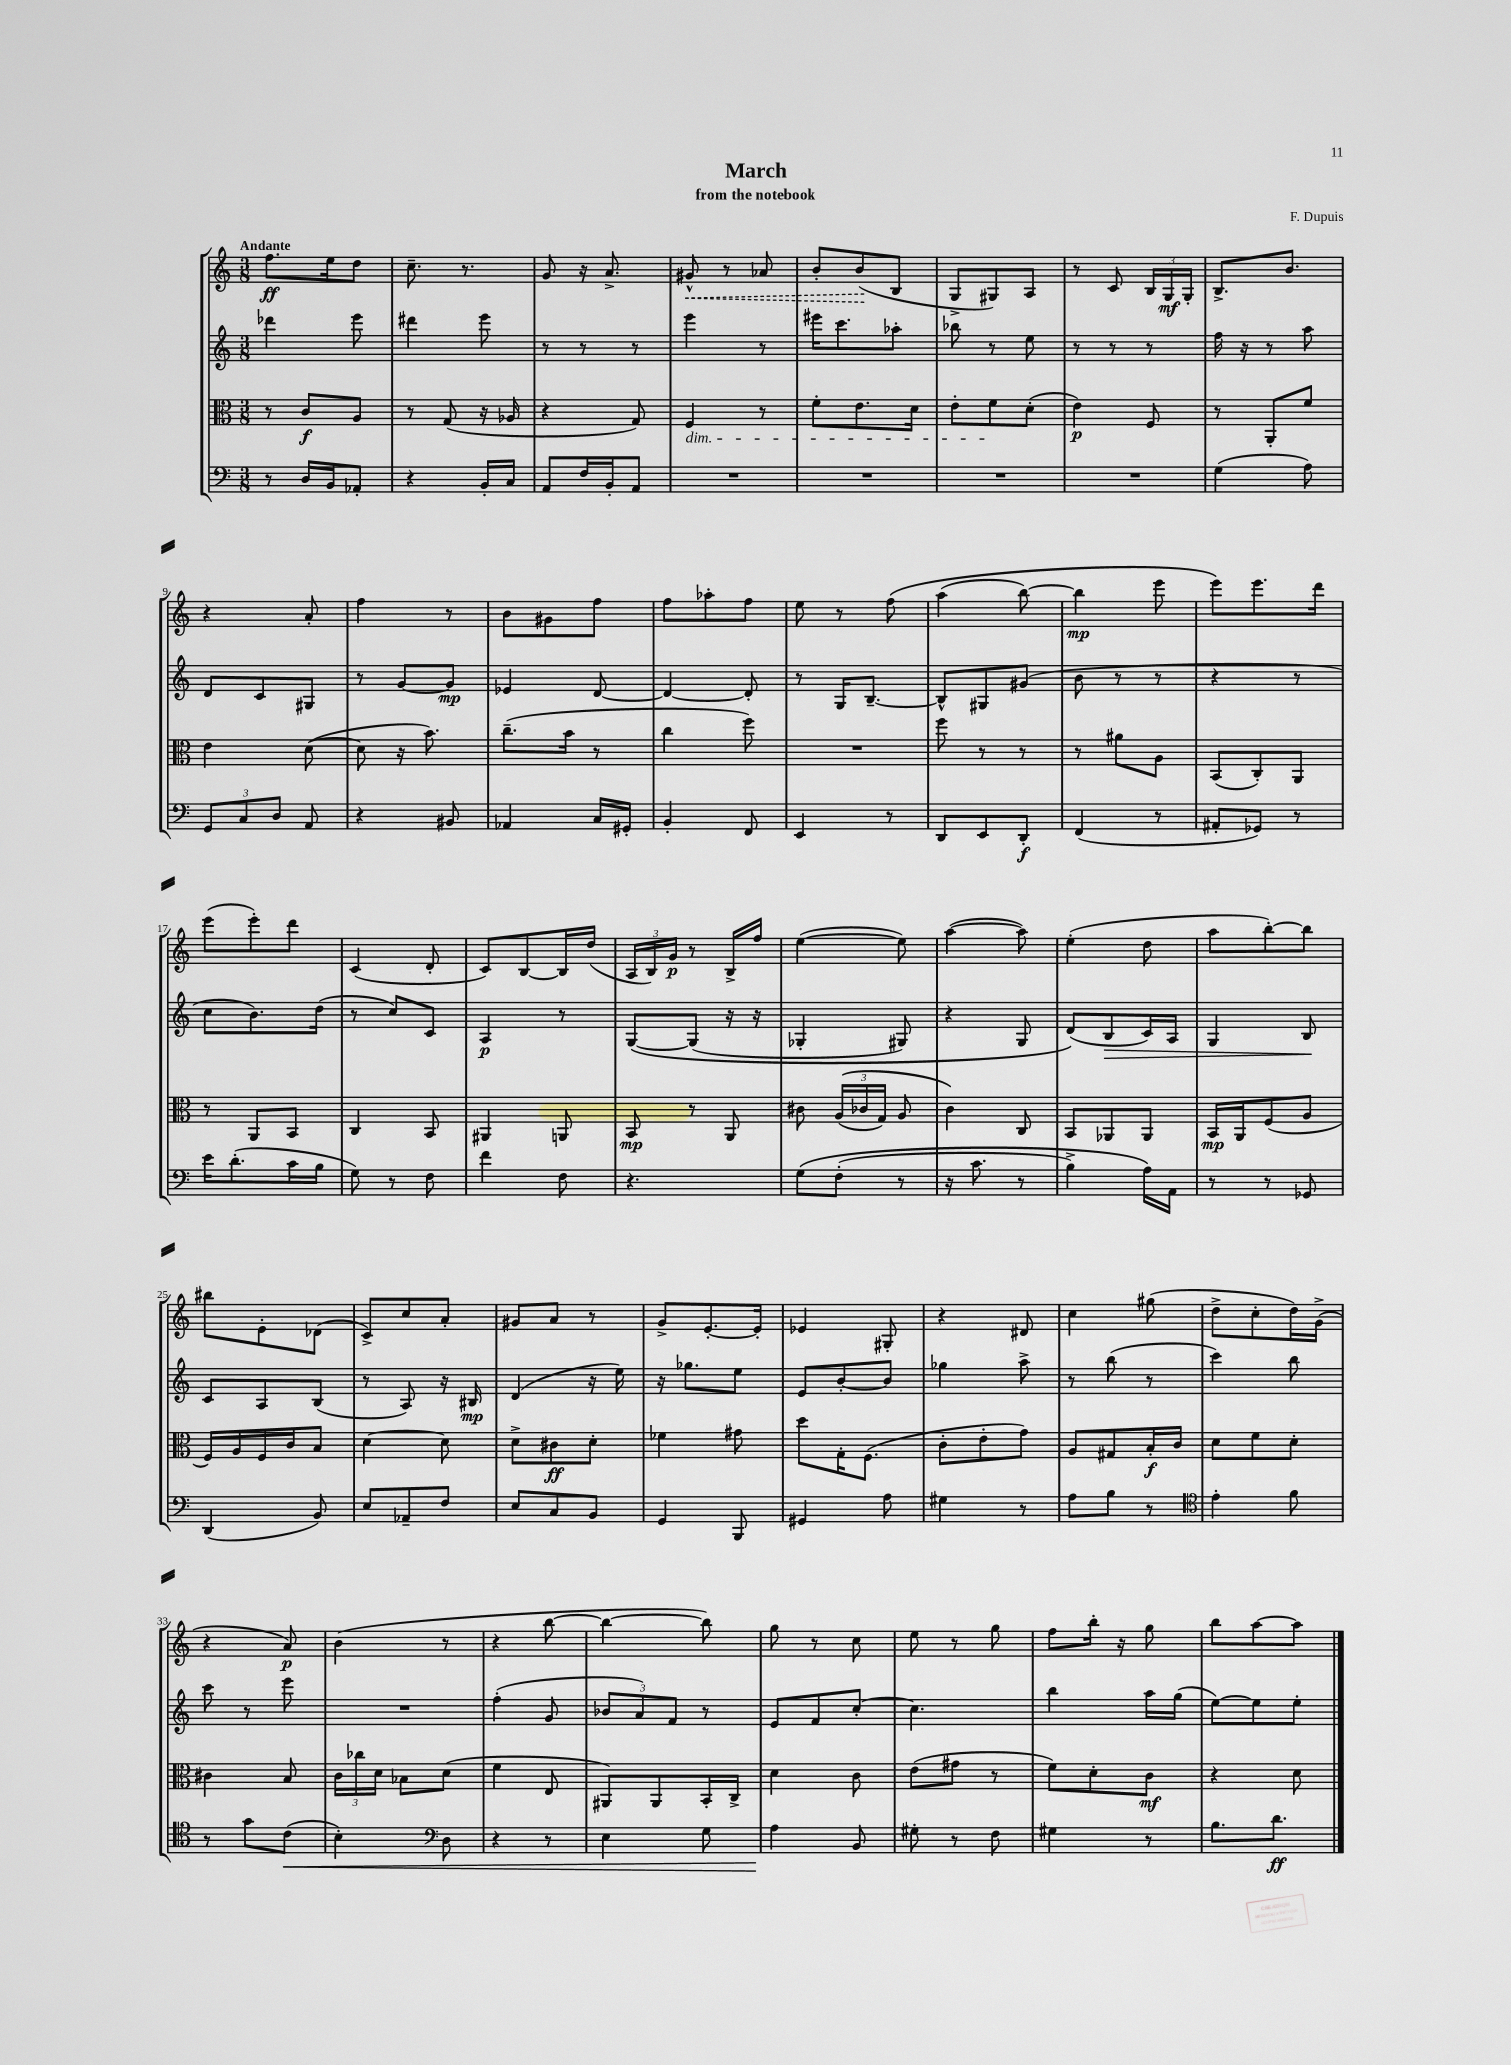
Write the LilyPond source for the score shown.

\header { title = "March" composer = "F. Dupuis" subtitle = "from the notebook" }
<<
\new StaffGroup <<
\new Staff = "s0" {
    \clef treble \key c \major \numericTimeSignature \time 3/8 \tempo "Andante"
    \autoBeamOff f''8.[\ff e''16 d''8] |
    c''8.-- r8. |
    g'8 r16 a'8.-> |
    \once \override Hairpin.style = #'dashed-line gis'8-^\< r8 aes'8 |
    b'8[-. b'8\!( b8] |
    g8[-> gis8) a8] |
    r8 c'8 \tuplet 3/2 { b16[ g16\mf g16]-. } |
    b8.[-> b'8.] |
    r4 a'8-. |
    f''4 r8 |
    b'8[ gis'8 f''8] |
    f''8[ aes''8-. f''8] |
    e''8 r8 f''8\( |
    a''4( b''8~) |
    b''4\mp e'''8 |
    e'''8[\) e'''8. d'''16] |
    e'''8[( e'''8-.) d'''8] |
    c'4( d'8-. |
    c'8[) b8~ b16 d''16]( |
    \tuplet 3/2 { a16[ b16) g'16]\p } r8 b16[-> f''16] |
    e''4~( e''8) |
    a''4~( a''8) |
    e''4-.( d''8 |
    a''8[ b''8~-.) b''8] |
    bis''8[ e'8-. des'8]( |
    c'8[->) c''8 a'8]-. |
    gis'8[ a'8] r8 |
    g'8[-> e'8.~-. e'16]-. |
    ees'4 gis8-. |
    r4 dis'8 |
    c''4 gis''8( |
    d''8[-> c''8-. d''16) g'16]->( |
    r4 a'8\p) |
    b'4( r8 |
    r4 b''8~ |
    b''4~ b''8) |
    g''8 r8 c''8 |
    e''8 r8 g''8 |
    f''8[ b''16]-. r16 g''8 |
    b''8[ a''8~ a''8] \bar "|." |
}
\new Staff = "s1" {
    \clef treble \key c \major \numericTimeSignature \time 3/8
    \autoBeamOff des'''4 e'''8 |
    dis'''4 e'''8 |
    r8 r8 r8 |
    e'''4 r8 |
    eis'''16[ c'''8. aes''8]-. |
    bes''8 r8 e''8 |
    r8 r8 r8 |
    f''16 r16 r8 a''8 |
    d'8[ c'8 gis8] |
    r8 g'8[~ g'8]\mp |
    ees'4 d'8~ |
    d'4~ d'8-. |
    r8 g16[ b8.]~-- |
    b8[-^ gis8 gis'8]( |
    b'8 r8 r8 |
    r4 r8 |
    c''8[ b'8.) d''16]( |
    r8 c''8[) c'8] |
    a4\p r8 |
    g8[~\( g8]( r16 r16 |
    ges4-. gis8) |
    r4 g8 |
    d'8[(\) b8\> c'16) a16] |
    g4 b8\! |
    c'8[ a8 b8]( |
    r8 a8) r16 bis16\mp |
    d'4( r16 e''16) |
    r16 ges''8.[ e''8] |
    e'8[ b'8~-. b'8] |
    ges''4 a''8-> |
    r8 b''8( r8 |
    c'''4) b''8 |
    c'''8 r8 e'''8 |
    R4. |
    f''4-.( g'8 |
    \tuplet 3/2 { bes'8[ a'8) f'8] } r8 |
    e'8[ f'8 c''8]~-. |
    c''4. |
    b''4 a''16[ g''16]( |
    e''8[~) e''8 e''8]-. \bar "|." |
}
\new Staff = "s2" {
    \clef alto \key c \major \numericTimeSignature \time 3/8
    \autoBeamOff r8 c'8[\f a8] |
    r8 g8( r16 aes16 |
    r4 g8) |
    f4\dim r8 |
    f'8[-. e'8. d'16] |
    e'8[-. f'8\! d'8]-.( |
    e'4\p) f8 |
    r8 a,8[-. f'8] |
    e'4 d'8~( |
    d'8 r16 b'8.) |
    c''8.[--( b'16] r8 |
    c''4 f''8) |
    R4. |
    f''8 r8 r8 |
    r8 ais'8[ a8] |
    b,8[( c8-.) a,8] |
    r8 a,8[ b,8] |
    c4 b,8 |
    ais,4 a,8 |
    b,8\mp r8 a,8 |
    cis'8 \tuplet 3/2 { a16[(\( ces'16 g16]) } a8 |
    c'4\) c8 |
    b,8[ aes,8 aes,8] |
    b,16[\mp a,16 f8( a8] |
    f16[) a16 f16 c'16 b8] |
    d'4~ d'8 |
    d'8[-> cis'8\ff d'8]-. |
    fes'4 gis'8 |
    d''8[ g16-. f8.]( |
    c'8[-. e'8-. g'8]) |
    a8[ gis8 b16-.\f c'16] |
    d'8[ f'8 d'8]-. |
    cis'4 b8 |
    \tuplet 3/2 { c'16[ ces''16 d'16] } bes8[ d'8]( |
    f'4 e8 |
    ais,8[) ais,8 b,16-. c16]-> |
    d'4 c'8 |
    e'8[( gis'8] r8 |
    f'8[) d'8-. c'8]\mf |
    r4 d'8 \bar "|." |
}
\new Staff = "s3" {
    \clef bass \key c \major \numericTimeSignature \time 3/8
    \autoBeamOff r8 d16[ b,16 aes,8]-. |
    r4 b,16[-. c16] |
    a,8[ f16 b,16-. a,8] |
    R4. |
    R4. |
    R4. |
    R4. |
    g4( a8) |
    \tuplet 3/2 { g,8[ c8 d8] } a,8 |
    r4 bis,8 |
    aes,4 c16[ gis,16]-. |
    b,4-. f,8 |
    e,4 r8 |
    d,8[ e,8 d,8]-.\f |
    f,4( r8 |
    ais,8[-. ges,8]) r8 |
    e'16[ d'8.-.( c'16 b16] |
    g8) r8 f8 |
    f'4 f8 |
    r4. |
    g8[\( f8]-.( r8 |
    r16 c'8. r8 |
    b4->) a16[\) a,16] |
    r8 r8 ges,8 |
    d,4( b,8) |
    e8[ aes,8-- f8] |
    e8[ c8 b,8] |
    g,4 b,,8 |
    gis,4 a8 |
    gis4 r8 |
    a8[ b8] r8 |
    \clef tenor e'4-. f'8 |
    r8 g'8[ c'8]\<( |
    b4-.) \clef bass d8 |
    r4 r8 |
    e4 g8 |
    a4\! b,8 |
    gis8-. r8 f8 |
    gis4 r8 |
    b8.[ d'8.]\ff \bar "|." |
}
>>
>>
